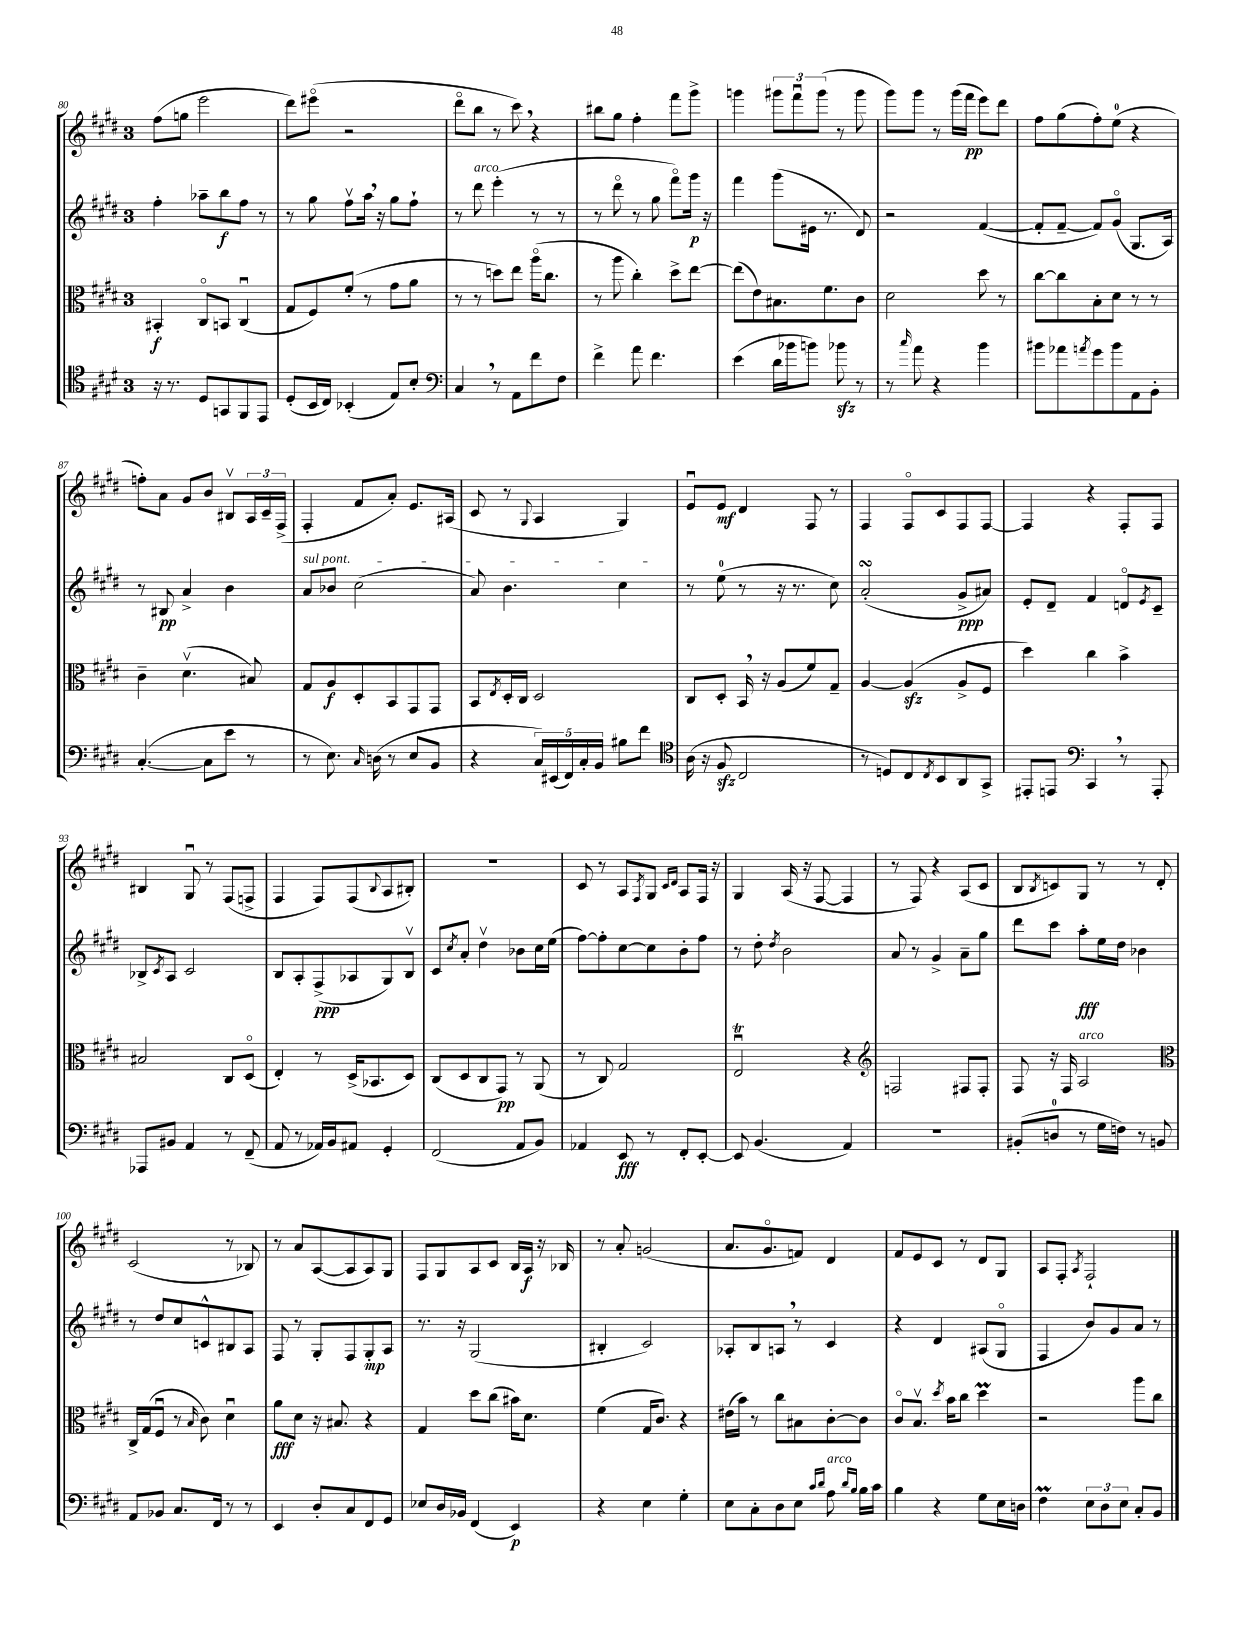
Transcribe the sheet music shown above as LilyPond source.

<<
\new StaffGroup <<
\new Staff = "s0" {
    \clef treble \key e \major \once \override Staff.TimeSignature.style = #'single-digit \time 3/4
    fis''8( g''8 e'''2 |
    dis'''8) eis'''8\flageolet( r2 |
    dis'''8\flageolet b''8 r8 cis'''8) \breathe r4 |
    bis''8 gis''8 fis''4-. fis'''8 gis'''8-> |
    g'''4 \tuplet 3/2 { gis'''8 fis'''8\downbow gis'''8( } r8 gis'''8 |
    gis'''8) gis'''8 r8 gis'''16( fis'''16\pp e'''8) dis'''8 |
    fis''8 gis''8( fis''8-.) e''8-0( r4 |
    f''8-.) a'8 gis'8 b'8 bis8\upbow \tuplet 3/2 { a16 cis'16-- fis16->( } |
    fis4-. fis'8 a'8-.) e'8. ais16( |
    cis'8 r8 \appoggiatura { gis8 } a4 gis4) |
    e'8\downbow e'8\mf dis'4 fis8 r8 |
    fis4 fis8\flageolet cis'8 fis8 fis8~ |
    fis4 r4 fis8-. fis8 |
    bis4 gis8\downbow r8 fis8( f8-> |
    fis4 fis8) fis8( \appoggiatura { b8 } a8 bis8-.) |
    R2. |
    cis'8 r8 a8 \acciaccatura { fis8 } gis8 \grace { cis'16 dis'16 } a8 fis16 r16 |
    gis4 a16( r16 fis8~ fis4 |
    r8 fis8) r4 a8( cis'8 |
    b8 \acciaccatura { b8 } c'8) gis8 r8 r8 dis'8-. |
    cis'2( r8 bes8) |
    r8 a'8 a8~( a8 a8) gis8 |
    fis8 gis8 a8 cis'8 b16 a16\f r16 bes16 |
    r8 a'8-. g'2( |
    a'8. gis'8.\flageolet f'8) dis'4 |
    fis'8 e'8 cis'8 r8 dis'8 gis8 |
    a8 fis8-. \acciaccatura { a8 } fis2-! \bar "|." |
}
\new Staff = "s1" {
    \clef treble \key e \major \once \override Staff.TimeSignature.style = #'single-digit \time 3/4
    fis''4-. aes''8-- b''8\f fis''8 r8 |
    r8 gis''8 fis''8\upbow a''16 \breathe r16 gis''8 fis''8-! |
    r8 dis'''8^\markup { \italic "arco" } e'''4-.( r8 r8 |
    r8 dis'''8\flageolet r8 gis''8 fis'''8\flageolet) gis'''16\p r16 |
    fis'''4 gis'''8( eis'16 r8. dis'8) |
    r2 fis'4~( |
    fis'8-. fis'8~-- fis'8) gis'8\flageolet( gis8. a16) |
    r8 bis8\pp a'4-> b'4 |
    \once \override TextSpanner.bound-details.left.text = \markup { \italic "sul pont." } a'8\startTextSpan bes'8 cis''2( |
    a'8) b'4. cis''4\stopTextSpan |
    r8 e''8-0( r8 r16 r8. cis''8) |
    a'2-.\turn( gis'8->\ppp ais'8) |
    e'8-. dis'8-- fis'4 d'8\flageolet \acciaccatura { e'8 } cis'8-- |
    bes8-> \acciaccatura { cis'8 } a8 cis'2 |
    b8 a8-. fis8->\ppp( aes8 gis8) b8\upbow |
    cis'8 \acciaccatura { cis''8 } a'8-. dis''4\upbow bes'8 cis''16 e''16( |
    fis''8~) fis''8-. cis''8~ cis''8 b'8-. fis''8 |
    r8 dis''8-. \acciaccatura { dis''8 } b'2 |
    a'8 r8 gis'4-> a'8-- gis''8 |
    dis'''8 cis'''8 a''8-.\fff e''16 dis''16 bes'4 |
    r8 dis''8 cis''8 c'8-^ bis8 a8 |
    fis8 r8 gis8-. fis8 gis8-.\mp a8 |
    r8. r16 gis2( |
    bis4-. cis'2) |
    aes8-. b8 a8 \breathe r8 cis'4 |
    r4 dis'4 ais8( gis8\flageolet |
    fis4 b'8) gis'8 a'8 r8 \bar "|." |
}
\new Staff = "s2" {
    \clef alto \key e \major \once \override Staff.TimeSignature.style = #'single-digit \time 3/4
    bis,4-.\f cis8\flageolet b,8 cis4\downbow( |
    gis8 fis8) fis'8-.( r8 gis'8 a'8 |
    r8 r8 d''8) e''8 a''16\flageolet( cis''8. |
    r8 a''8 cis''4-.) dis''8-> e''8~ |
    e''8( e'8) bis8. fis'8. cis'8 |
    dis'2 dis''8 r8 |
    cis''8~ cis''8 b8-. dis'8 r8 r8 |
    cis'4-- dis'4.\upbow( bis8) |
    gis8 a8\f dis8-. b,8 gis,8 gis,8 |
    b,8 \acciaccatura { e8 } dis16-. cis16 dis2 |
    cis8 dis8-. b,16 \breathe r16 a8( fis'8) gis8-- |
    a4~ a4\sfz( a8-> fis8 |
    dis''4) cis''4 b'4-> |
    bis2 cis8 dis8\flageolet( |
    e4-.) r8 dis16->( bes,8. dis8) |
    cis8( dis8 cis8 gis,8\pp) r8 a,8( |
    r8 cis8) gis2 |
    e2\downbow\trill r4 |
    \clef treble f2 fis8 fis8-. |
    fis8 r16 fis16 a2^\markup { \italic "arco" } |
    \clef alto cis16-> gis16( fis8\downbow r8 \grace { b16 } cis'8) dis'4\downbow |
    a'8\fff dis'8 r16 bis8. r4 |
    gis4 dis''8 cis''8( bis'16) dis'8. |
    fis'4( gis16 cis'8.) r4 |
    eis'16( b'16) r8 cis''8 bis8 cis'8~-. cis'8 |
    cis'8\flageolet b8.\upbow \acciaccatura { dis''8 } b'16 cis''8 dis''4\prall |
    r2 a''8 cis''8 \bar "|." |
}
\new Staff = "s3" {
    \clef tenor \key e \major \once \override Staff.TimeSignature.style = #'single-digit \time 3/4
    r16 r8. dis8 g,8 fis,8 e,8 |
    dis8-.( b,16 cis16) bes,4-.( e8) b8-. |
    \clef bass cis4 \breathe r8 a,8 fis'8 fis8 |
    fis'4-> a'8 fis'4. |
    e'4( dis'16 bes'16 b'8) bes'8\sfz r8 |
    r8 \grace { cis''16 } a'8 r4 b'4 |
    bis'8 aes'8 \acciaccatura { a'8 } gis'8 bis'8 a,8 b,8-. |
    cis4.~-.( cis8 e'8 r8 |
    r8 e8.) \grace { cis16 } d16( r8 e8 b,8 |
    r4 \tuplet 5/4 { cis16) eis,16( fis,16) cis16-. b,16 } bis8 fis'8 |
    \clef tenor a16( r16 fis8\sfz cis2 |
    r8 d8) cis8 \acciaccatura { cis8 } b,8 a,8 gis,8-> |
    eis,8-. e,8 \clef bass cis,4 \breathe r8 a,,8-. |
    aes,,8 bis,8 a,4 r8 fis,8--( |
    a,8 r8 aes,16) b,16 ais,8 gis,4-. |
    fis,2( a,8 b,8) |
    aes,4 e,8\fff r8 fis,8-. e,8~-. |
    e,8 b,4.( a,4) |
    R2. |
    bis,8-.( d8-0 r8 gis16 f16) r8 b,8 |
    a,8 bes,8 cis8. fis,16 r8 r8 |
    e,4 dis8-. cis8 fis,8 gis,8 |
    ees8 dis16 bes,16 fis,4( e,4\p) |
    r4 e4 gis4-. |
    e8 cis8-. dis8 e8 \grace { cis'16 dis'16 } a8^\markup { \italic "arco" } \grace { dis'16 b16 } b16 cis'16 |
    b4 r4 gis8 e16 d16 |
    fis4\prall \tuplet 3/2 { e8 dis8 e8 } cis8-. b,8 \bar "|." |
}
>>
>>
\layout { \context { \Score currentBarNumber = #80 } }
